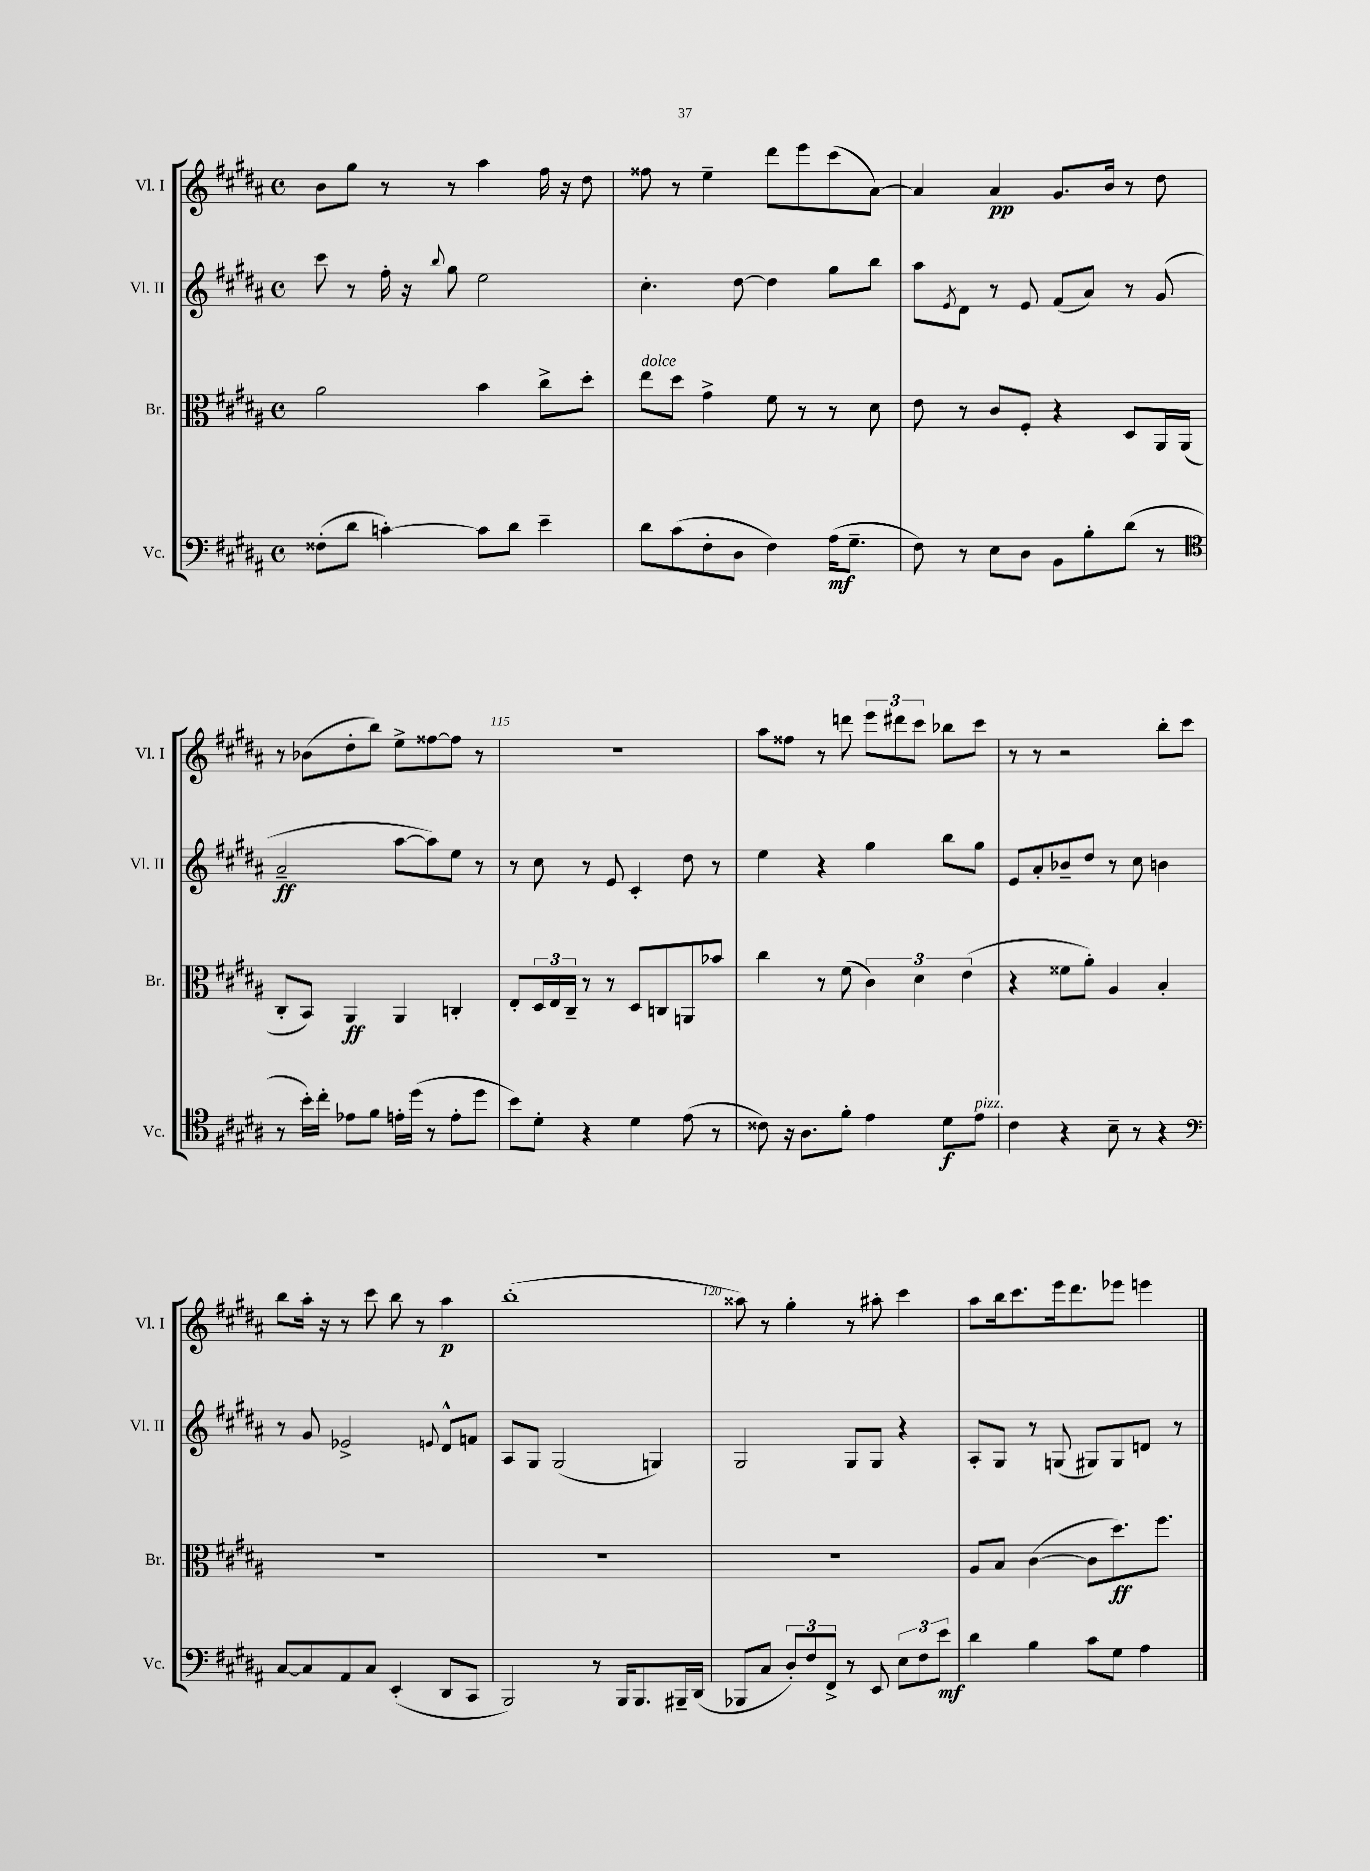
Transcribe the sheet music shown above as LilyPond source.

<<
\new StaffGroup <<
\new Staff = "s0" \with { instrumentName = "Vl. I" shortInstrumentName = "Vl. I" } {
    \clef treble \key b \major \defaultTimeSignature \time 4/4
    b'8 gis''8 r8 r8 ais''4 fis''16 r16 dis''8 |
    fisis''8 r8 e''4-- dis'''8 e'''8 cis'''8( ais'8~) |
    ais'4 ais'4\pp gis'8. b'16 r8 dis''8 |
    r8 bes'8( dis''8-. b''8) e''8-> fisis''8~ fisis''8 r8 |
    R1 |
    ais''8 fisis''8 r8 d'''8 \tuplet 3/2 { e'''8 dis'''8 cis'''8 } bes''8 cis'''8 |
    r8 r8 r2 b''8-. cis'''8 |
    b''8 ais''16-. r16 r8 cis'''8 b''8 r8 ais''4\p |
    b''1-.( |
    aisis''8) r8 gis''4-. r8 ais''8-. cis'''4 |
    ais''8 b''16 cis'''8. e'''16 dis'''8. ees'''8 e'''4 \bar "|." |
}
\new Staff = "s1" \with { instrumentName = "Vl. II" shortInstrumentName = "Vl. II" } {
    \clef treble \key b \major \defaultTimeSignature \time 4/4
    cis'''8 r8 fis''16-. r16 \appoggiatura { b''8 } gis''8 e''2 |
    cis''4.-. dis''8~ dis''4 gis''8 b''8 |
    ais''8 \acciaccatura { e'8 } dis'8 r8 e'8 fis'8( ais'8) r8 gis'8( |
    ais'2--\ff ais''8~ ais''8) e''8 r8 |
    r8 cis''8 r8 e'8 cis'4-. dis''8 r8 |
    e''4 r4 gis''4 b''8 gis''8 |
    e'8 ais'8-. bes'8-- dis''8 r8 cis''8 b'4 |
    r8 gis'8 ees'2-> \appoggiatura { e'8 } dis'8-^ f'8 |
    ais8 gis8 gis2( g4) |
    gis2 gis8 gis8 r4 |
    ais8-. gis8 r8 g8( gis8) gis8 d'8 r8 \bar "|." |
}
\new Staff = "s2" \with { instrumentName = "Br." shortInstrumentName = "Br." } {
    \clef alto \key b \major \defaultTimeSignature \time 4/4
    ais'2 b'4 cis''8-> dis''8-. |
    e''8^\markup { \italic "dolce" } dis''8 gis'4-> fis'8 r8 r8 dis'8 |
    e'8 r8 cis'8 fis8-. r4 dis8 ais,16 ais,16( |
    cis8-. b,8) ais,4\ff ais,4 c4-. |
    e8-. \tuplet 3/2 { dis16 e16 cis16-- } r8 r8 dis8 c8 a,8 bes'8 |
    cis''4 r8 fis'8( \tuplet 3/2 { cis'4) dis'4 e'4( } |
    r4 fisis'8 ais'8-.) ais4 b4-. |
    R1 |
    R1 |
    R1 |
    ais8 b8 cis'4~( cis'8 dis''8.\ff) fis''8. \bar "|." |
}
\new Staff = "s3" \with { instrumentName = "Vc." shortInstrumentName = "Vc." } {
    \clef bass \key b \major \defaultTimeSignature \time 4/4
    fisis8-.( dis'8 c'4~-.) c'8 dis'8 e'4-- |
    dis'8 cis'8( fis8-. dis8 fis4) ais16\mf( gis8.-- |
    fis8) r8 e8 dis8 b,8 b8-. dis'8( r8 |
    \clef tenor r8 b'16-.) cis''16-. ees'8 fis'8 e'16-. dis''16( r8 e'8-. dis''8 |
    b'8) dis'8-. r4 dis'4 e'8( r8 |
    cisis'8) r16 ais8. fis'8-. e'4 dis'8\f e'8^\markup { \italic "pizz." } |
    cis'4 r4 b8-- r8 r4 |
    \clef bass cis8~ cis8 ais,8 cis8 e,4-.( dis,8 cis,8 |
    b,,2) r8 b,,16 b,,8. bis,,16-- dis,16( |
    bes,,8 cis8 \tuplet 3/2 { dis8-.) fis8 fis,8-> } r8 e,8 \tuplet 3/2 { e8 fis8 e'8\mf } |
    dis'4 b4 cis'8 gis8 ais4 \bar "|." |
}
>>
>>
\layout { \context { \Score currentBarNumber = #111 \override BarNumber.break-visibility = ##(#f #t #t) barNumberVisibility = #(every-nth-bar-number-visible 5) } }
